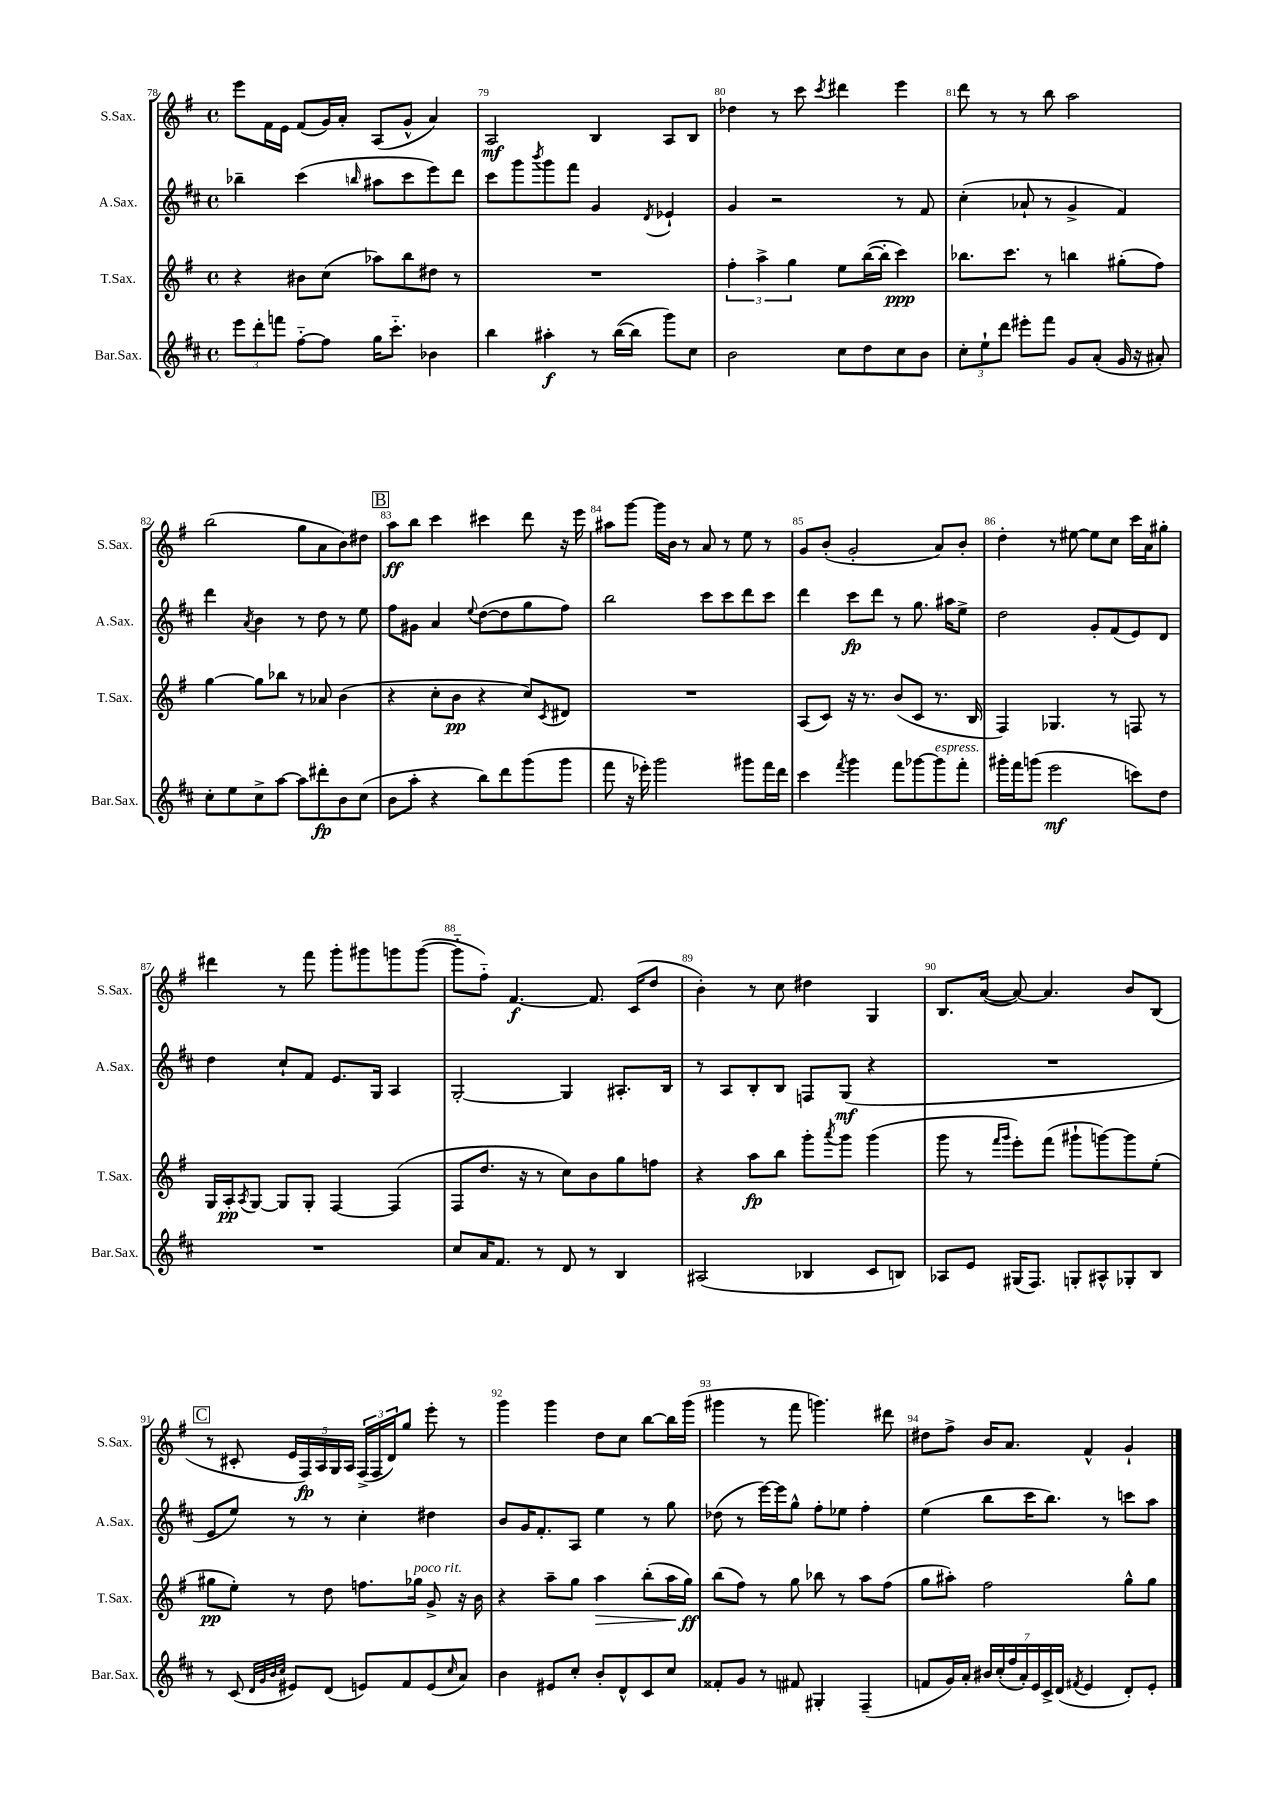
<<
\new StaffGroup <<
\new Staff = "s0" \with { instrumentName = "S.Sax." shortInstrumentName = "S.Sax." } {
    \clef treble \key g \major \defaultTimeSignature \time 4/4
    e'''8 fis'16 e'16 fis'8( g'16) a'16-. a8( g'8-^ a'4) |
    a2\mf b4 a8 b8 |
    des''4 r8 c'''8 \acciaccatura { c'''8 } dis'''4 e'''4 |
    d'''8 r8 r8 b''8 a''2 |
    b''2( g''8 a'8 b'8) dis''8 |
    \mark \markup { \box "B" } a''8\ff b''8 c'''4 cis'''4 d'''8 r16 e'''16 |
    ais''8 g'''8~ g'''16 b'16 r8 a'8 r8 e''8 r8 |
    g'8 b'8-.( g'2-. a'8) b'8-. |
    d''4-. r8 eis''8~ eis''8 c''8 c'''16 a'16 gis''8-. |
    dis'''4 r8 fis'''8 g'''8-. gis'''8 g'''8 g'''8~( |
    g'''8-_ fis''8-_) fis'4.~\f fis'8. c'16( d''8 |
    b'4-.) r8 c''8 dis''4 g4 |
    b8. a'16~( a'8~) a'4. b'8 b8( |
    \mark \markup { \box "C" } r8 cis'8-. \tuplet 5/4 { e'16 fis16\fp) a16 g16 a16 } \tuplet 3/2 { fis16->( fis16 d'16) } g''8 e'''8-. r8 |
    g'''4 g'''4 d''8 c''8 b''8~ b''16 g'''16( |
    gis'''4 r8 fis'''8 g'''4.) dis'''8 |
    dis''8 fis''8-> b'16 a'8. fis'4-^ g'4-! \bar "|." |
}
\new Staff = "s1" \with { instrumentName = "A.Sax." shortInstrumentName = "A.Sax." } {
    \clef treble \key d \major \defaultTimeSignature \time 4/4
    bes''4-- cis'''4( \grace { b''16 } ais''8 cis'''8 e'''8) d'''8 |
    cis'''8 g'''8 \acciaccatura { b'''8 } g'''8 fis'''8 g'4 \acciaccatura { d'8 } ees'4-! |
    g'4 r2 r8 fis'8 |
    cis''4-.( aes'8-! r8 g'4-> fis'4) |
    d'''4 \acciaccatura { a'8 } b'4 r8 d''8 r8 e''8 |
    \mark \markup { \box "B" } fis''8 gis'8 a'4 \appoggiatura { e''8 } d''8~( d''8 g''8 fis''8) |
    b''2 cis'''8 cis'''8 d'''8 cis'''8 |
    d'''4 cis'''8\fp d'''8 r8 g''8. ais''16 e''8-> |
    d''2 g'8-. fis'8( e'8) d'8 |
    d''4 cis''8-! fis'8 e'8. g16 a4 |
    g2~-. g4 ais8.-. b16 |
    r8 a8 b8-. b8 f8 g8\mf( r4 |
    R1 |
    \mark \markup { \box "C" } e'8 e''8) r8 r8 cis''4-. dis''4 |
    b'8 g'16 fis'8.-. a8 e''4 r8 g''8 |
    des''8( r8 e'''16~) e'''16 g''8-^ fis''8-. ees''8 fis''4-. |
    e''4( b''8 cis'''16 b''8.) r8 c'''8 a''8 \bar "|." |
}
\new Staff = "s2" \with { instrumentName = "T.Sax." shortInstrumentName = "T.Sax." } {
    \clef treble \key g \major \defaultTimeSignature \time 4/4
    r4 bis'8 c''8( aes''8) b''8 dis''8 r8 |
    R1 |
    \tuplet 3/2 { fis''4-. a''4-> g''4 } e''8 b''16~( b''16-. c'''4\ppp) |
    bes''8. c'''8. r8 b''4 gis''8-.( fis''8) |
    g''4~ g''8 bes''8 r8 aes'8 b'4( |
    \mark \markup { \box "B" } r4 c''8-. b'8\pp r4 c''8) \acciaccatura { c'8 } dis'8 |
    R1 |
    a8( c'8) r16 r8. b'8( c'8 r8. b16 |
    fis4) ges4. r8 f8 r8 |
    g16 a16-.\pp \acciaccatura { a8 } g8~ g8 g8-. fis4~ fis4( |
    fis8 d''8. r16 r8 c''8) b'8 g''8 f''8 |
    r4 a''8\fp b''8 g'''8-. \acciaccatura { a'''8 } g'''8 g'''4( |
    g'''8 r8 \grace { fis'''16 g'''16 } e'''8-.) fis'''8( gis'''8-! g'''8~) g'''8 e''8-.( |
    \mark \markup { \box "C" } gis''8\pp e''8-.) r8 d''8 f''8. ges''16^\markup { \italic "poco rit." } g'8-> r16 b'16 |
    r4 a''8-- g''8 a''4\> b''8-.( a''16\! g''16\ff) |
    b''8( fis''8) r8 g''8 bes''8 r8 a''8 fis''8( |
    g''8 ais''8-.) fis''2 g''8-^ g''8 \bar "|." |
}
\new Staff = "s3" \with { instrumentName = "Bar.Sax." shortInstrumentName = "Bar.Sax." } {
    \clef treble \key d \major \defaultTimeSignature \time 4/4
    \tuplet 3/2 { e'''8 d'''8-. f'''8 } fis''8~-_ fis''8 g''16 cis'''8.-_ bes'4 |
    b''4 ais''4-.\f r8 b''16~( b''16 g'''8) cis''8 |
    b'2 cis''8 d''8 cis''8 b'8 |
    \tuplet 3/2 { cis''8-. e''8-! d'''8 } eis'''8-. fis'''8 g'8 a'8-.( g'16 r16 ais'8-.) |
    cis''8-. e''8 cis''8-> a''8~ a''8 dis'''8-.\fp b'8 cis''8( |
    \mark \markup { \box "B" } b'8 a''8-. r4 b''8) d'''8 g'''8( g'''8 |
    fis'''8 r16 ees'''16-.) g'''2 gis'''8 fis'''16 d'''16 |
    cis'''4 \acciaccatura { fis'''8 } g'''4 fis'''8 ges'''8~ ges'''8^\markup { \italic "espress." } fis'''8-. |
    gis'''16-. fis'''16 g'''8( e'''2\mf c'''8) d''8 |
    R1 |
    cis''8 a'16 fis'8. r8 d'8 r8 b4 |
    ais2( bes4 cis'8 b8) |
    aes8 e'8 gis16( fis8.) g8-. ais8-^ ges8-. b8 |
    \mark \markup { \box "C" } r8 cis'8( \grace { d'32 g'32 b'32 cis''32 } eis'8) d'8( e'8) fis'8 e'8( \grace { cis''16 } a'8) |
    b'4 eis'8 cis''8-. b'8-. d'8-^ cis'8 cis''8 |
    fisis'8-. g'8 r8 fis'8 gis4-. fis4--( |
    f'8 g'16) a'16-. \tuplet 7/4 { bis'16 cis''16-.( fis''16 a'16-.) e'16 cis'16-> d'16( } \acciaccatura { fis'8 } e'4 d'8-.) e'8-. \bar "|." |
}
>>
>>
\layout { \context { \Score currentBarNumber = #78 \override BarNumber.break-visibility = ##(#f #t #t) barNumberVisibility = #all-bar-numbers-visible } }
